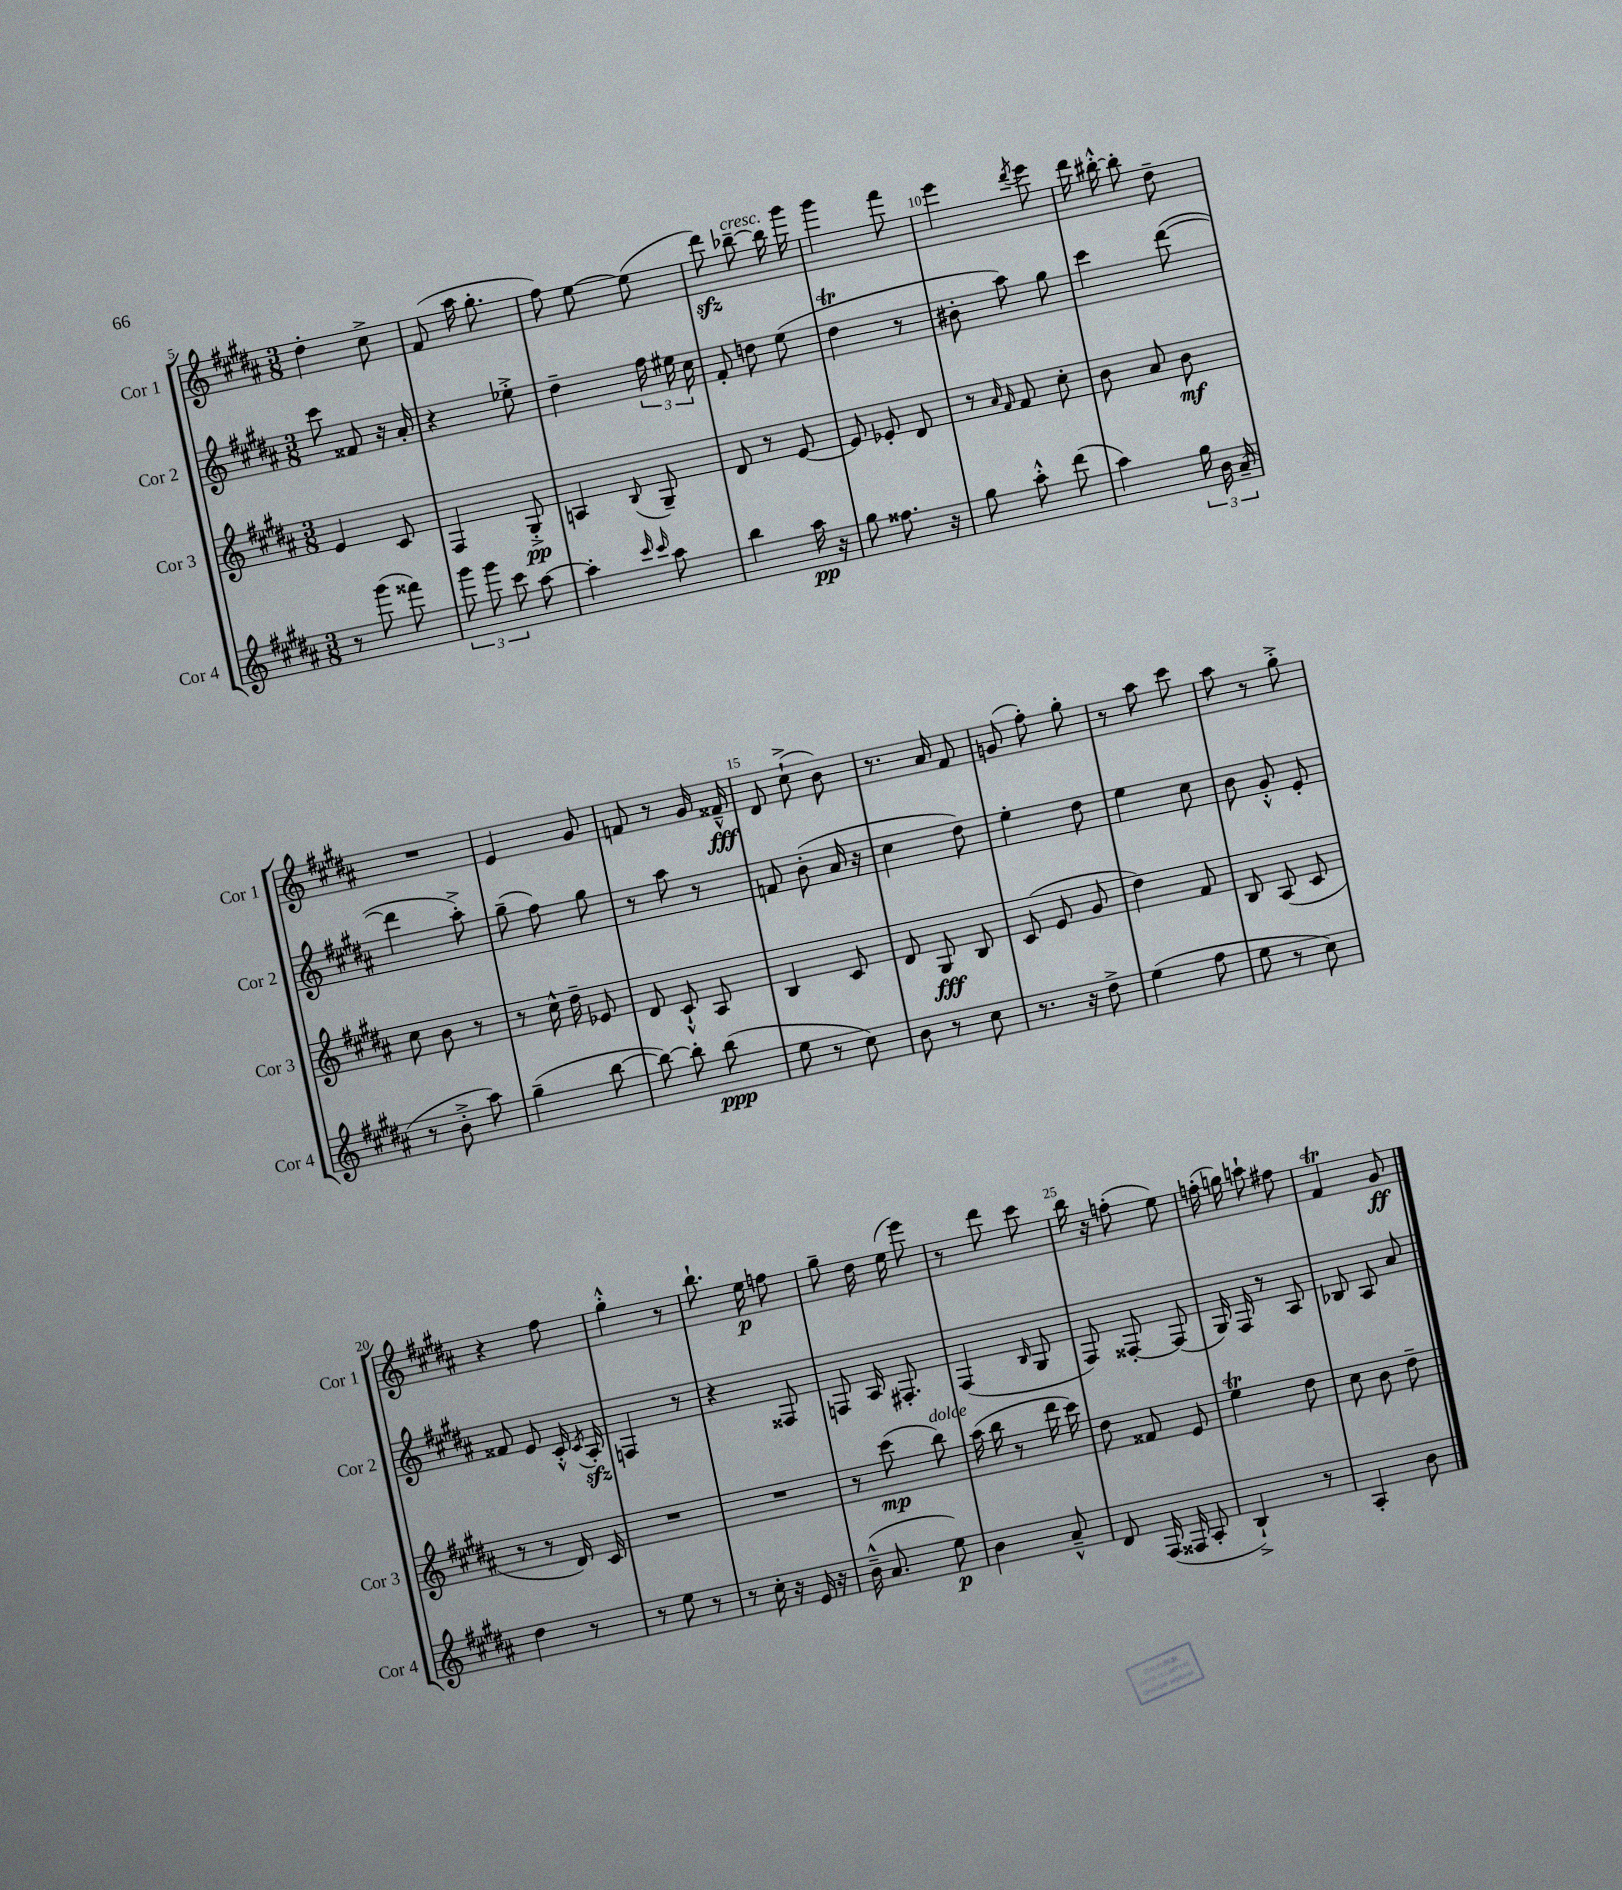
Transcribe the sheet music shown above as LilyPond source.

<<
\new StaffGroup <<
\new Staff = "s0" \with { instrumentName = "Cor 1" shortInstrumentName = "Cor 1" } {
    \clef treble \key b \major \numericTimeSignature \time 3/8
    \autoBeamOff dis''4-. cis''8-> |
    fis'8( ais''16 gis''8.-. |
    fis''8) e''8~ e''8( |
    dis'''8\sfz) bes''8~--^\markup { \italic "cresc." } bes''16 gis'''16 |
    gis'''4 fis'''8 |
    e'''4 \acciaccatura { dis'''8 } e'''8 |
    dis'''16 bis''16~-.-^ bis''8-. dis''8-- |
    R4. |
    e'4 gis'8 |
    f'8 r8 gis'16 fisis'16---^\fff |
    dis'8 cis''8-!->( b'8) |
    r8. ais'16 fis'8 |
    g'8( fis''8-.) gis''8-. |
    r8 ais''8 cis'''8 |
    ais''8 r8 gis''8-.-> |
    r4 fis''8 |
    gis''4-.-^ r8 |
    b''8.-! e''16\p f''8 |
    gis''8-- dis''16 e''16( e'''8) |
    r8 dis'''8 cis'''8 |
    b''16 r16 f''8-.( e''8) |
    f''16-.( g''16) a''8-! fis''8 |
    fis'4\trill gis'8\ff \bar "|." |
}
\new Staff = "s1" \with { instrumentName = "Cor 2" shortInstrumentName = "Cor 2" } {
    \clef treble \key b \major \numericTimeSignature \time 3/8
    \autoBeamOff cis'''8 fisis'8 r16 ais'16-. |
    r4 ees''8-.-> |
    dis''4-- \tuplet 3/2 { fis''16 eis''16 cis''16 } |
    fis'8-. d''8 e''8( |
    dis''4\trill r8 |
    bis'8-. ais''8) gis''8 |
    cis'''4 dis'''8~( |
    dis'''4 ais''8-.->) |
    gis''8--( fis''8) gis''8 |
    r8 ais''8 r8 |
    f'8 b'8-.( ais'16 r16 |
    cis''4 dis''8) |
    e''4-. dis''8 |
    e''4 cis''8 |
    b'8 gis'8-.-^ e'8-. |
    fisis'8 e'8 cis'16-.-^ \acciaccatura { cis'8 } ais16-.\sfz |
    f4 r8 |
    r4 fisis8 |
    f8 ais16 fis8.-. |
    fis4( \grace { b16 } gis8 |
    fis8) fisis8~-. fisis8( |
    gis16) fis16 r8 ais8 |
    bes8 ais8 ais'8 \bar "|." |
}
\new Staff = "s2" \with { instrumentName = "Cor 3" shortInstrumentName = "Cor 3" } {
    \clef treble \key b \major \numericTimeSignature \time 3/8
    \autoBeamOff e'4 cis'8 |
    fis4 gis8-.->\pp |
    a4 \appoggiatura { b8 } gis8-- |
    dis'8 r8 e'8~ |
    e'8 ees'8-. dis'8 |
    r8 \grace { ais'16 fis'16 } fis'8 cis''8-. |
    b'8 ais'8 b'8\mf |
    cis''8 b'8 r8 |
    r8 cis''16-^ dis''16-- ees'8 |
    dis'8 cis'8-!-^ ais8 |
    b4 cis'8 |
    dis'8 gis8\fff b8 |
    cis'8( e'8 gis'8 |
    dis''4) fis'8 |
    b8 ais8( cis'8 |
    r8 r8 dis'16) cis'16 |
    R4. |
    R4. |
    r8 cis'''8\mp( b''8^\markup { \italic "dolce" }) |
    ais''16( b''16 r8 dis'''16 cis'''16) |
    dis''8 fisis'8 e'8 |
    e''4\trill dis''8 |
    cis''8 b'8 dis''8-- \bar "|." |
}
\new Staff = "s3" \with { instrumentName = "Cor 4" shortInstrumentName = "Cor 4" } {
    \clef treble \key b \major \numericTimeSignature \time 3/8
    \autoBeamOff r8 gis'''8( fisis'''8) |
    \tuplet 3/2 { gis'''8 gis'''8 cis'''8 } ais''8~ |
    ais''4-. \grace { cis'''16 cis'''16 } ais''8 |
    b''4 ais''16\pp r16 |
    gis''8 fisis''8. r16 |
    gis''8 ais''8-.-^ dis'''8( |
    ais''4) \tuplet 3/2 { gis''16 b'16 ais'16--( } |
    r8 b'8-.-> ais''8) |
    gis''4--( b''8~ |
    b''8~) b''8-. b''8\ppp( |
    e''8 r8 cis''8) |
    b'8 r8 cis''8 |
    r8. r16 dis''8-> |
    e''4( fis''8 |
    e''8 r8 cis''8) |
    dis''4 r8 |
    r8 e''8 r8 |
    r8 cis''16-. r16 e'16 r16 |
    b'16---^( ais'8. e''8\p) |
    b'4 ais'8---^ |
    dis'8 fis16( fisis16 ais8-. |
    b4-!->) r8 |
    ais4-. b'8 \bar "|." |
}
>>
>>
\layout { \context { \Score currentBarNumber = #5 \override BarNumber.break-visibility = ##(#f #t #t) barNumberVisibility = #(every-nth-bar-number-visible 5) } }
